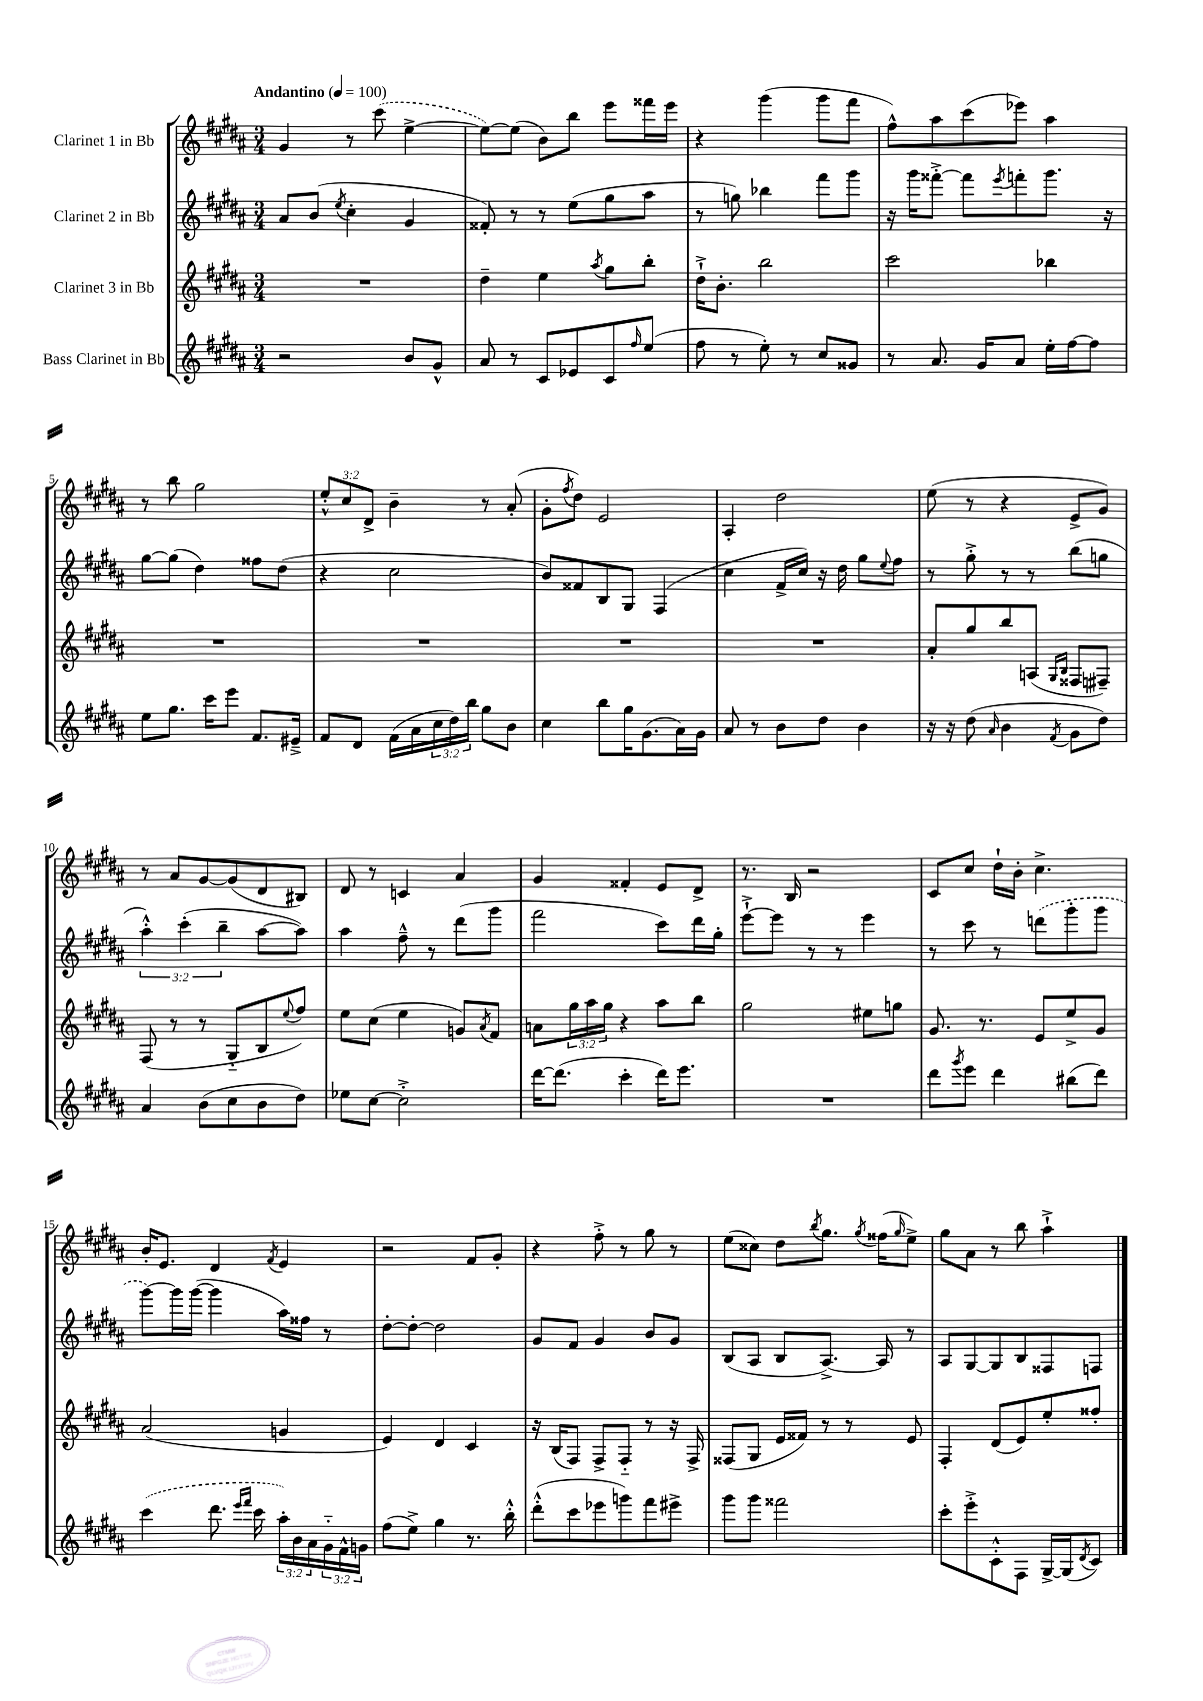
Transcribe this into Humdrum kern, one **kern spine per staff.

**kern	**kern	**kern	**kern
*staff4	*staff3	*staff2	*staff1
*clefG2	*clefG2	*clefG2	*clefG2
*k[f#c#g#d#a#]	*k[f#c#g#d#a#]	*k[f#c#g#d#a#]	*k[f#c#g#d#a#]
*M3/4	*M3/4	*M3/4	*M3/4
*MM100	*MM100	*MM100	*MM100
2r	2.r	8a#/L	4g#/
.	.	(8b/J	.
.	.	8qee/	.
.	.	4cc#'\	8r
.	.	.	(8ccc#\
8b/L	.	4g#/	[4ee^\
8g#^^/J	.	.	.
=	=	=	=
8a#/	4dd#~\	8f##'/)	8ee\_L)
8r	.	8r	(8ee\]J
8c#/L	4ee\	8r	8b\L)
8e-/	.	(8ee\L	8bb\J
.	8qaa#/	.	.
8c#/	8gg#\L	8gg#\	8eee\L
16qqff#/	.	.	.
(8ee/J	8bb'\J	8aa#\J	16fff##\L
.	.	.	16eee\JJ
=	=	=	=
8ff#\	16dd#`^\LK	8r	4r
.	8.b'\J	.	.
8r	.	8gg\)	.
8ee'\)	2bb\	4bb-\	(4ggg#\
8r	.	.	.
8cc#/L	.	8fff#\L	8ggg#\L
8g##/J	.	8ggg#\J	8fff#\J
=	=	=	=
8r	2ccc#\	16r	8ff#^^\L)
.	.	16ggg#\LK	.
8.a#/	.	[8fff##'^\J	8aa#\
.	.	8fff##\]L	(8ccc#\
16g#/LK	.	.	.
.	.	8qeee/	.
8a#/J	.	8fff'\	8eee-\J)
16ee'\LL	4bb-\	8.ggg#\J	4aa#\
[16ff#\J	.	.	.
8ff#\]J	.	.	.
.	.	16r	.
=	=	=	=
8ee\L	2.r	[8gg#\L	8r
8.gg#\J	.	(8gg#\]J	8bb\
.	.	4dd#\)	2gg#\
16ccc#\LK	.	.	.
8eee\J	.	.	.
8.f#/L	.	8ff##\L	.
.	.	(8dd#\J	.
16e#~^/Jk	.	.	.
=	=	=	=
8f#/L	2.r	4r	12ee'^^/L
.	.	.	12cc#/
8d#/J	.	.	.
.	.	.	12d#^/J
(16f#\LL	.	2cc#\	4b~\
16a#\	.	.	.
24cc#\	.	.	.
24dd#\)	.	.	.
24bb\JJ	.	.	.
8gg#\L	.	.	8r
8b\J	.	.	(8a#'/
=	=	=	=
4cc#\	2.r	8b/L)	8g#'\L
.	.	.	8qff#/
.	.	8f##/	8dd#\J)
8bb\L	.	8B/	2e/
16gg#\K	.	8G#/J	.
(8.g#\	.	.	.
.	.	(4F#/	.
16a#\L)	.	.	.
16g#\JJ	.	.	.
=	=	=	=
8a#/	2.r	4cc#\	4A#'/
8r	.	.	.
8b\L	.	16f#^/LL	2dd#\
.	.	16cc#/JJ)	.
8dd#\J	.	16r	.
.	.	16dd#\	.
4b\	.	8gg#\L	.
.	.	8qqee/	.
.	.	8ff#\J	.
=	=	=	=
16r	8a#'/L	8r	(8ee\
16r	.	.	.
(8dd#\	8gg#/	8gg#'^\	8r
16qqa#/	.	.	.
4b\	8bb/	8r	4r
.	(8A/J	8r	.
.	16qqG#/LL	.	.
8qf#/	16qqB/JJ	.	.
8g#\L	8F##/L	(8bb\L	8e^/L
8dd#\J)	8F#~/J)	8gg\J	8g#/J)
=	=	=	=
4a#/	(8F#/	6aa#'^^\)	8r
.	8r	.	8a#/L
.	.	(6ccc#'\	.
(8b\L	8r	.	[8g#/
.	.	6bb~\	.
8cc#\	8G#'~/L	.	(8g#/]
8b\	8B/	[8aa#\L	8d#/
.	8qqee/	.	.
8dd#\J)	8ff#/J)	8aa#\]J)	8B#/J)
=	=	=	=
8ee-\L	8ee\L	4aa#\	8d#/
[8cc#\J	(8cc#\J	.	8r
2cc#'^\]	4ee\	8ff#~^^\	4c/
.	.	8r	.
.	8g/L)	(8ddd#\L	4a#/
.	8qa#/	.	.
.	8f#/J	8ggg#\J	.
=	=	=	=
[16ddd#\LK	8a\L	2fff#\	4g#/
(8.ddd#\]J	.	.	.
.	24gg#\L	.	.
.	24aa#\	.	.
.	24gg#\JJ	.	.
4ccc#'\	4r	.	4f##'/
16ddd#\LK)	8aa#\L	8ccc#\L)	8e/L
8.eee\J	.	.	.
.	8bb\J	16ddd#\L	8d#^/J
.	.	16gg#'\JJ	.
=	=	=	=
2.r	2gg#\	[8eee`^\L	8.r
.	.	8eee\]J	.
.	.	.	16B/
.	.	8r	2r
.	.	8r	.
.	8ee#\L	4eee\	.
.	8gg\J	.	.
=	=	=	=
8ddd#\L	8.g#/	8r	8c#/L
8qggg#/	.	.	.
8eee\J	.	8ccc#\	8cc#/J
.	8.r	.	.
4ddd#\	.	8r	16dd#`\LL
.	.	.	16b'\JJ
.	8e/L	(8ddd\L	4.cc#^\
(8bb#\L	8ee^/	8ggg#'\	.
8ddd#\J)	8g#/J	8ggg#\J	.
=	=	=	=
(4ccc#\	(2a#/	[8ggg#\L)	16b'/LK
.	.	.	8.e/J
.	.	16ggg#\]L	.
.	.	([16ggg#\JJ	.
8.ddd#\	.	4ggg#\]	4d#/
16qqeee/LL	.	.	.
16qqfff#/JJ	.	.	.
16ccc#\	.	.	.
.	.	.	8qf#/
24aa#'\LL)	4g/	16aa#\LL)	4e/
24b\	.	.	.
.	.	16ff##\JJ	.
24a#\	.	.	.
24g#'~\	.	8r	.
24f#^^\	.	.	.
24g\JJ	.	.	.
=	=	=	=
(8ff#\L	4e/)	[8dd#'\L	2r
8ee^\J)	.	8dd#'\_J	.
4gg#\	4d#/	2dd#\]	.
8.r	4c#/	.	8f#/L
.	.	.	8g#'/J
16bb'^^\	.	.	.
=	=	=	=
(8ddd#'^^\L	16r	8g#/L	4r
.	(16B/LK	.	.
8ccc#\	8F#/J)	8f#/J	.
8eee-\	8F#^/L	4g#/	8ff#'^\
8ggg\)	8F#'~/J	.	8r
8fff#\	8r	8b/L	8gg#\
8eee#^\J	16r	8g#/J	8r
.	16F#^/	.	.
=	=	=	=
8ggg#\L	(8F##/L	(8B/L	(8ee\L
8ggg#\J	8G#/J	8A#/J	8cc##\J)
2fff##\	16e/LL	8B/L	8dd#\L
.	16f##/JJ)	.	.
.	.	.	8qbb/
.	8r	[8.A#^/J)	8.gg#\J
.	8r	.	.
.	.	.	8qgg#/
.	.	16A#/]	(16ff##\LK
.	.	.	16qqgg#/
.	8e/	8r	8ee^\J)
=	=	=	=
8ccc#'\L	4F#'/	8A#/L	8gg#\L
8eee'^\	.	[8G#/	8a#\J
8c#'^^\	(8d#/L	8G#/]	8r
8F#\J	8e/)	8B/	8bb\
[16G#^/LL	8ee'/	8F##/	4aa#`^\
(16G#/]J	.	.	.
8qd#/	.	.	.
8c#/J)	8ff##'/J	8F/J	.
==	==	==	==
*-	*-	*-	*-
